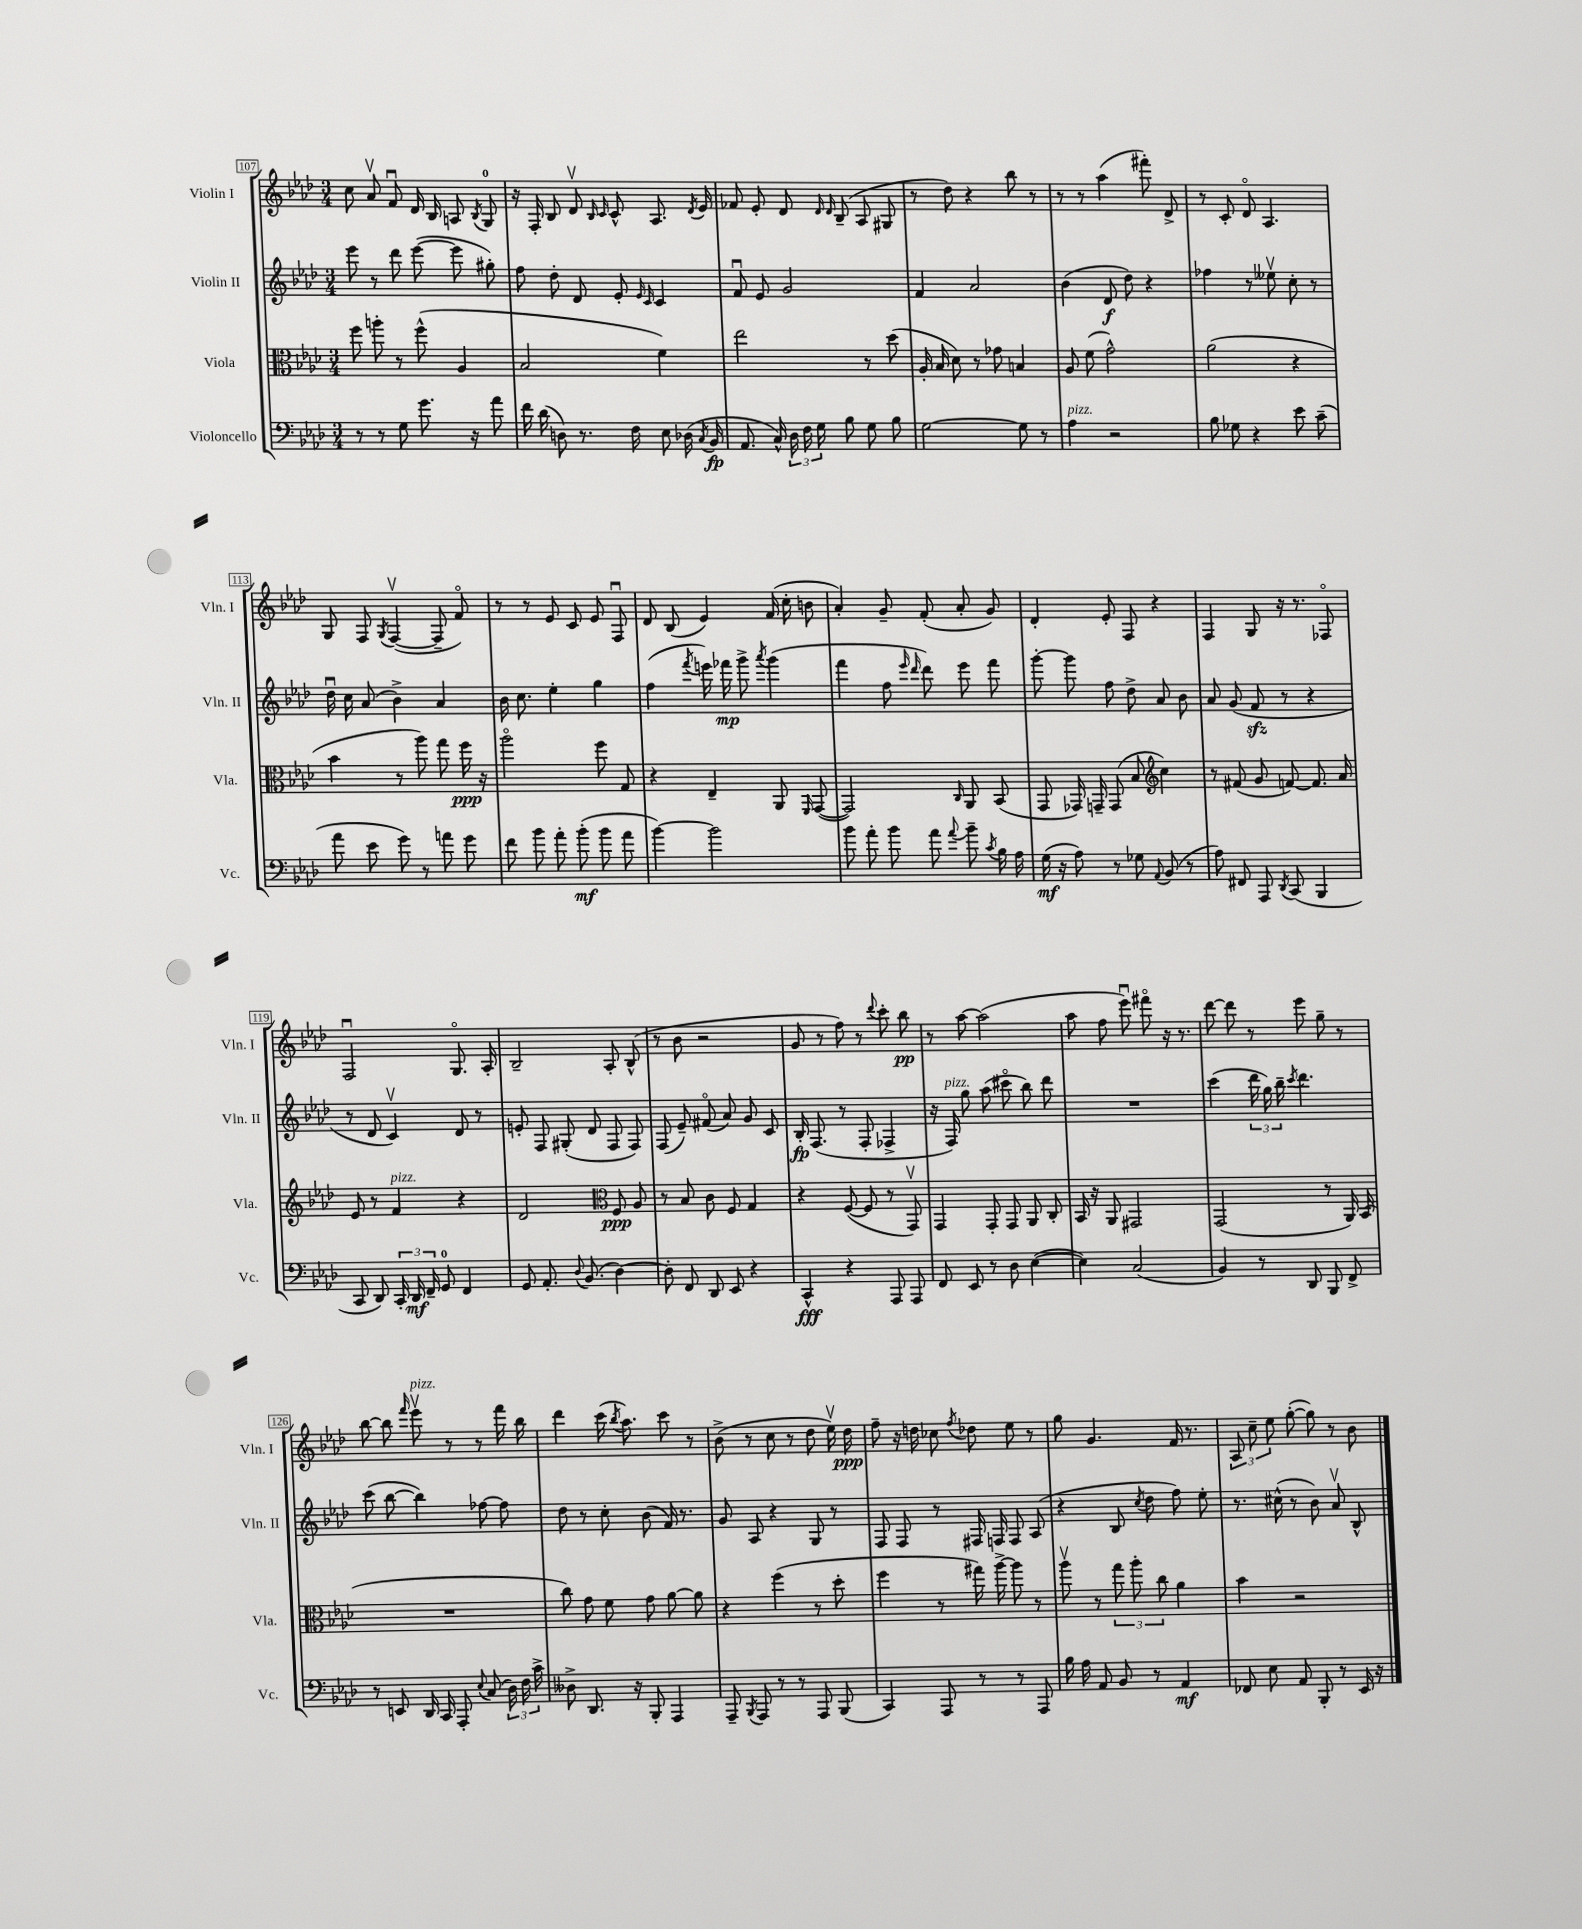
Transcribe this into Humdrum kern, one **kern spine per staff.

**kern	**kern	**kern	**kern
*staff4	*staff3	*staff2	*staff1
*clefF4	*clefC3	*clefG2	*clefG2
*k[b-e-a-d-]	*k[b-e-a-d-]	*k[b-e-a-d-]	*k[b-e-a-d-]
*M3/4	*M3/4	*M3/4	*M3/4
8r	8ff\	8eee-\	8cc\
8r	8aa'\	8r	8a-v/
8G\	8r	8ddd-\	8fu/
8.g\	(8ff^^\	([8eee-\	16d-/
.	.	.	16B-/
.	4A-/	8eee-\]	8A/
16r	.	.	.
.	.	.	8qB-/
8a-\	.	8gg#'\)	8G/
=	=	=	=
16f\	2B-/	8ff\	16r
(16d-\	.	.	16F'/
8D\)	.	8dd-'\	8B-/
8.r	.	8d-/	8d-v/
.	.	.	16qqB-/
.	.	.	16qqc/
.	.	8e-'/	8c^^/
16F\	.	.	.
.	.	16qqe-/	.
.	.	16qqc/	.
8E-\	4f\)	4c/	8.A-/
(16D-\	.	.	.
8qC/	.	.	8qd-/
16BB-/	.	.	16e-/
=	=	=	=
8.AA-/	2ee-\	8fu/	8f-/
.	.	8e-/	8e-'/
16C^^/)	.	.	.
24D-\	.	2g/	8d-/
24F\	.	.	.
24G\	.	.	.
.	.	.	16qqd-/
.	.	.	16qqd-/
8B-\	.	.	(8B-~/
8G\	8r	.	8A-/
8B-\	(8dd-\	.	8G#/
=	=	=	=
[2G\	16A-'/	4f/	8r
.	16B-/	.	.
.	8d-\)	.	8dd-\)
.	8r	2a-/	4r
.	8g-\	.	.
8G\]	4B/	.	8bb-\
8r	.	.	8r
=	=	=	=
4A-\	8A-/	(4b-\	8r
.	(8f\	.	8r
2r	2g^^\)	8d-/	(4aa-\
.	.	8dd-\)	.
.	.	4r	8fff#'\)
.	.	.	8d-^/
=	=	=	=
8B-\	(2a-\	4ff-\	8r
8G-\	.	.	8c'/
4r	.	8r	8d-o/
.	.	8ee--v\	4.A-/
8e-\	4r	8cc'\	.
(8c~\	.	8r	.
=	=	=	=
8a-\	4b-\	16dd-u\	8G/
.	.	16cc\	.
8e-\	.	(8a-/	8F/
.	.	.	8qG/
8g\)	8r	4b-^\)	([4Fv/
8r	8aa-\)	.	.
8a\	8gg\	4a-/	8F~/]
8g\	16ff\	.	8fo/)
.	16r	.	.
=	=	=	=
8f\	2aa-o\	16b-\	8r
.	.	8.cc\	.
8b-\	.	.	8r
8a-'\	.	4ee-'\	8e-/
(8b-'\	.	.	8c/
8b-\	8ff\	4gg\	8e-/
8a-\	8G/	.	8Fu/
=	=	=	=
[4b-\)	4r	(4ff\	8d-/
.	.	.	(8B-/
.	.	8qfff/	.
2b-\]	4E-~/	16eee\)	4e-/)
.	.	16fff-\	.
.	.	8ggg^\	.
.	.	8qaaa-/	.
.	8AA-/	(4ggg\	(16f/
.	.	.	16cc'\
.	16qqFF/	.	.
.	([8GG/	.	8b\
=	=	=	=
8b-\	2GG/])	4fff\	4a-'/)
8a-'\	.	.	.
8b-\	.	8ff\	8g~/
.	.	16qqeee-/	.
.	.	16qqddd-/	.
8a-\	.	8ddd-\)	(8f'/
8qqa-/	16qqC/	.	.
8b-~\	8AA-/	8eee-\	8a-'/
8qc/	.	.	.
16B-\	(8BB-/	8fff\	8g/)
16A-\	.	.	.
=	=	=	=
(16G\	8GG/	[8ggg'\	4d-'/
16r	.	.	.
8A-\)	16GG-/)	8ggg\]	.
.	16GG~/	.	.
8r	(8GG/	8ff\	8e-'/
8G-\	8B-/	8dd-^\	8F/
*	*clefG2	*	*
8qqAA-/	.	.	.
(8BB-/	4cc\)	8a-/	4r
8r	.	8b-\	.
=	=	=	=
8A-\)	8r	8a-/	4F/
8FF#/	(8f#/	(8g/	.
8AAA-/	8g/	8f/	8G/
8qDD-/	.	.	.
(8CC/	[8f/)	8r	16r
.	.	.	8.r
4BBB-/	8.f/]	4r	.
.	.	.	8F-o/
.	16a-/	.	.
=	=	=	=
8CC/	8e-/	8r	2Fu/
8DD-/)	8r	8d-/	.
24CC'/	4f/	4cv/)	.
24DD-/	.	.	.
24FF~/	.	.	.
8GG/	.	.	.
4FF/	4r	8d-/	8.Go/
.	.	8r	.
.	.	.	16A-'/
=	=	=	=
8GG/	2d-/	8e'/	2B-~/
8.AA-'/	.	8F/	.
.	.	(8G#'/	.
8qqD-/	.	.	.
(8.BB-/	.	.	.
.	.	8d-/	.
*	*clefC3	*	*
[4D-\)	8F/	8F/	8A-'/
.	8A-/	8F/)	(8B-^^/
=	=	=	=
8D-'\]	8r	(8F/	8r
8FF/	8B-/	8e-~/)	8b-\
8DD-/	8c\	(8f#o/	2r
8EE-/	8F/	8a-/)	.
4r	4G/	8g/	.
.	.	8c/	.
=	=	=	=
4CC^^/	4r	16B-'/	8g/
.	.	(8.F/	.
.	.	.	8r
4r	([8F/	8r	8ff\)
.	8F/]	8F'/	8r
.	.	.	8qqddd-/
8AAA-/	8r	4F-^/	8ccc'\
8AAA-/	8GGv/)	.	8bb-\
=	=	=	=
8FF/	4GG/	16r	8r
.	.	16F/)	.
8EE-/	.	8gg\	[8aa-\
8r	8GG'/	(8aa-\	(2aa-\]
8D-\	8GG/	8ccc#o\	.
([4E-\	8AA-/	8bb-\)	.
.	8C'/	8ddd-\	.
=	=	=	=
4E-\])	16BB-/	2.r	8aa-\
.	16r	.	.
.	8AA-/	.	8ff\
(2C/	2GG#/	.	8eee-u\)
.	.	.	8fff#o\
.	.	.	16r
.	.	.	8.r
=	=	=	=
4BB-/)	(2GG/	(4ccc\	[8ddd-\
.	.	.	8ddd-\]
8r	.	24ddd-\	8r
.	.	24gg\)	.
.	.	24bb-~\	.
.	.	8qccc/	.
8DD-/	.	4.ddd-\	8eee-\
8BBB-/	8r	.	8gg~\
8FF^/	16AA-/)	.	8r
.	(16BB-/	.	.
=	=	=	=
8r	2.r	(8ccc\	[8bb-\
8EE/	.	[8bb-\	8bb-\]
.	.	.	16qqfff/
16DD-/	.	4bb-\])	8eee-v\
16CC/	.	.	.
8AAA-'/	.	.	8r
8qqE-/	.	.	.
(8C/	.	[8ff-\	8r
24D-\)	.	8ff-\]	16fff\
24F\	.	.	.
.	.	.	16bb-\
24c^\	.	.	.
=	=	=	=
8D--^\	8cc\)	8dd-\	4ddd-\
8.DD-/	8g\	8r	.
.	8f\	8cc'\	(16ccc\
.	.	.	8qbb-/
16r	.	.	8.aa-\)
8BBB-'/	8g\	(8b-\	.
4AAA-/	[8a-\	16f/)	8ccc\
.	.	8.r	.
.	8a-\]	.	8r
=	=	=	=
8AAA-~/	4r	8g/	(8b-^\
8qBBB-/	.	.	.
8AAA-/	.	8A-/	8r
8r	(4ff\	4r	8cc\
8r	.	.	8r
8AAA-/	8r	8G/	8dd-\
(8BBB-/	8dd-'\	8r	16ee-v\)
.	.	.	16dd-\
=	=	=	=
4CC/)	4ff\	8F/	8ff~\
.	.	8F/	16r
.	.	.	16dd\
8AAA-/	8r	8r	8cc-\
.	.	.	8qff/
8r	16gg#\)	16F#/	8dd-\
.	[16aa-^\	16F/	.
8r	8aa-\]	8F/	8ee-\
8AAA-/	8r	(8A-/	8r
=	=	=	=
16B-\	8aa-v\	4r	8gg\
16A-\	.	.	.
8AA-/	8r	.	4.g/
8BB-/	12gg\	8B-/	.
.	12aa-'\	.	.
.	.	8qcc/	.
8r	.	8dd-\	.
.	12cc\	.	.
4AA-/	4a-\	8ff\)	16f/
.	.	.	8.r
.	.	8ee-'\	.
=	=	=	=
8FF-/	4b-\	8.r	12A-/
.	.	.	12cc~\
8E-\	.	.	.
.	.	.	12ee-\
.	.	(16cc#^^\	.
8AA-/	2r	8r	([8gg'\
8BBB-'/	.	8b-\)	8gg\])
8r	.	8a-v/	8r
16EE-/	.	8B-^^/	8b-\
16r	.	.	.
==	==	==	==
*-	*-	*-	*-
